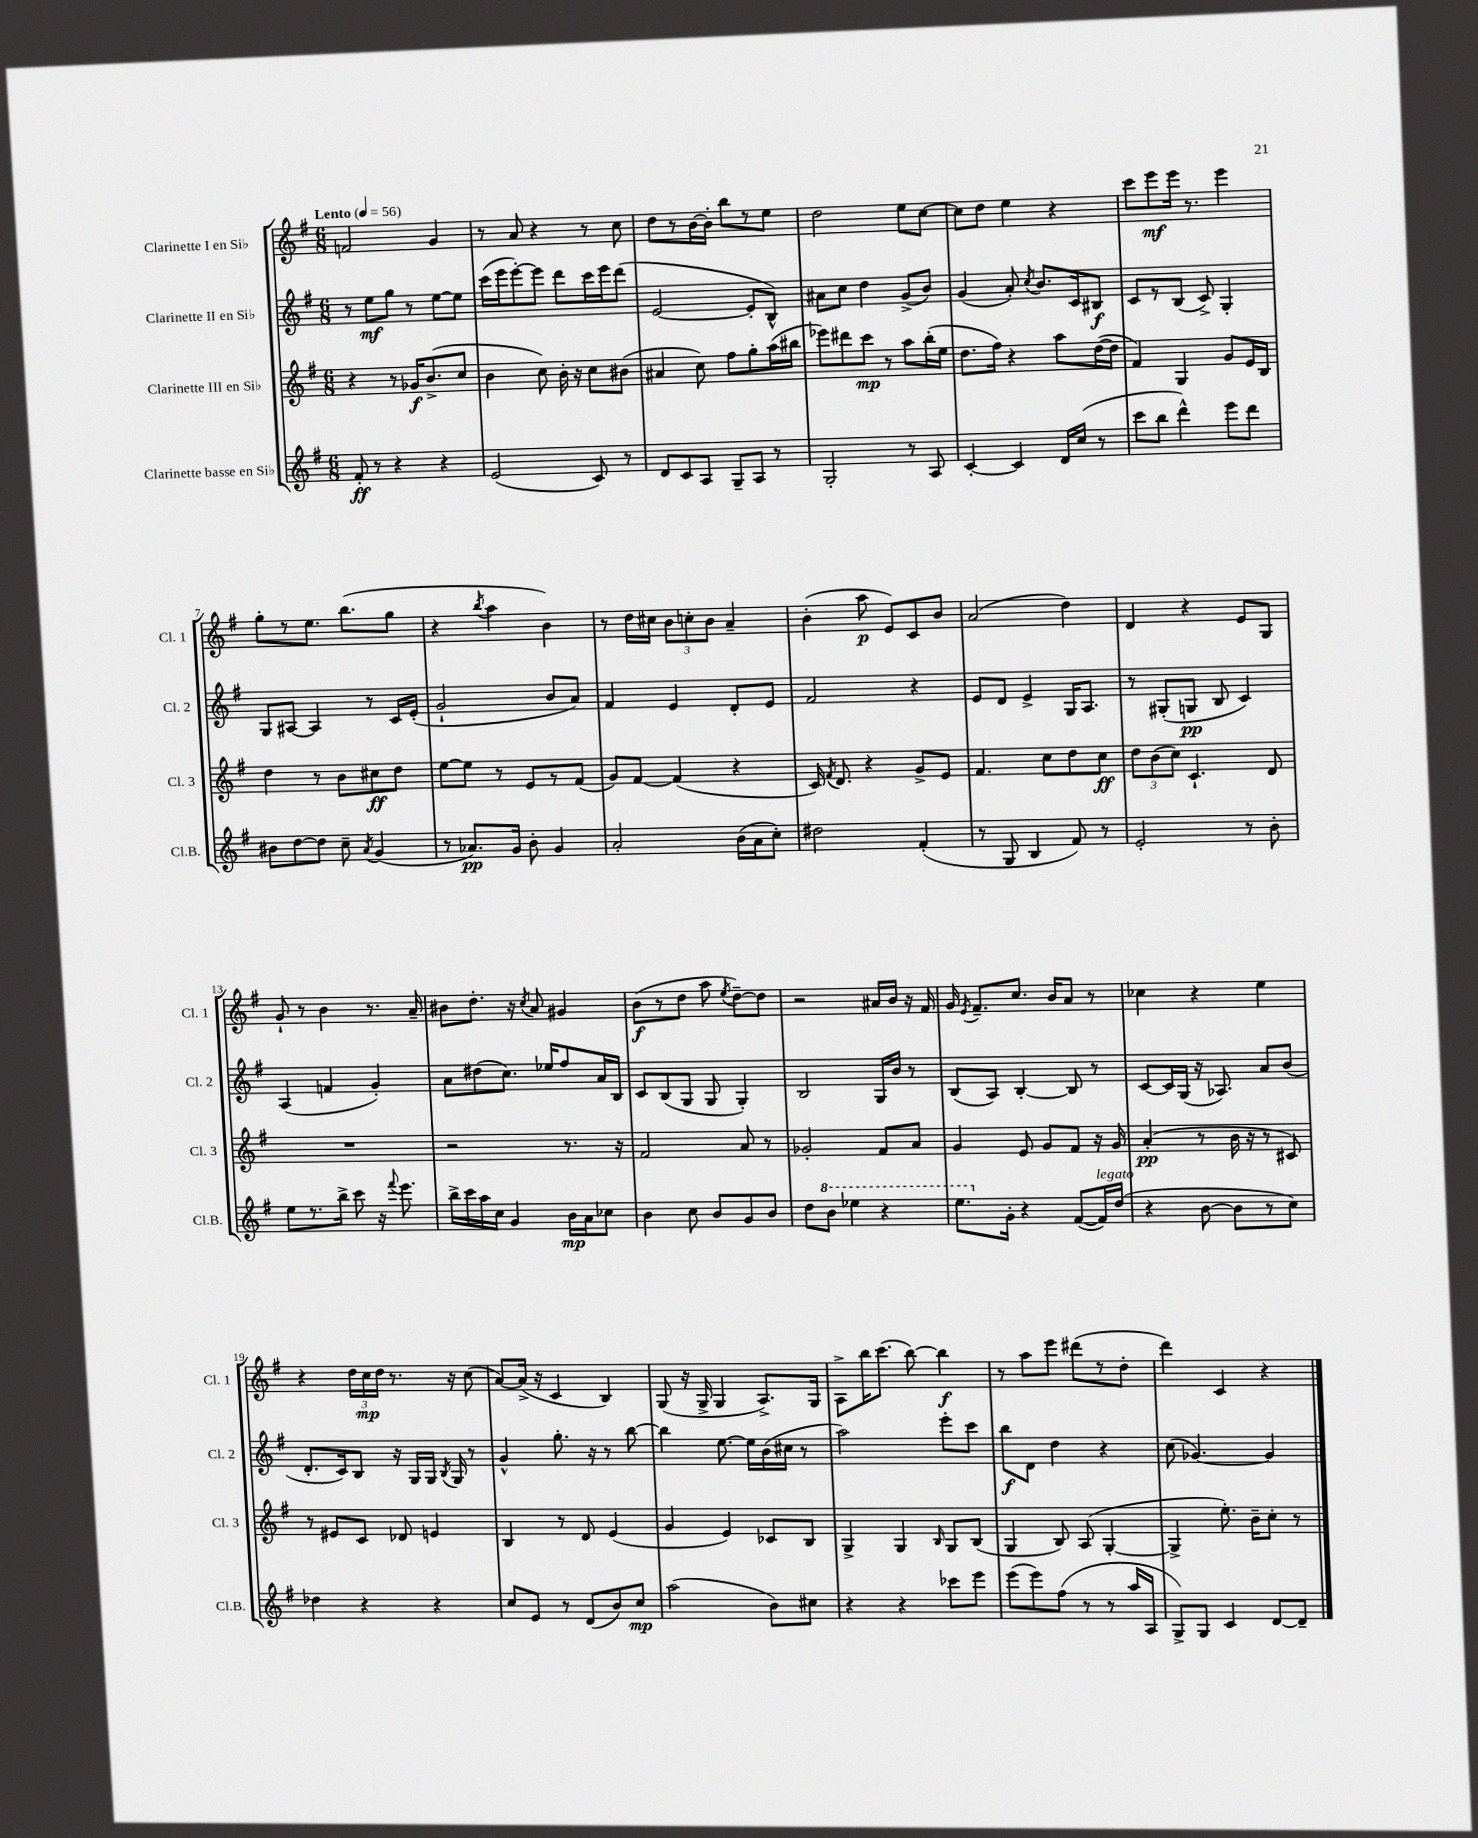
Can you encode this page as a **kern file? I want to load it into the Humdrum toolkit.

**kern	**kern	**kern	**kern
*staff4	*staff3	*staff2	*staff1
*clefG2	*clefG2	*clefG2	*clefG2
*k[f#]	*k[f#]	*k[f#]	*k[f#]
*M6/8	*M6/8	*M6/8	*M6/8
*MM56	*MM56	*MM56	*MM56
8f#'	4r	8r	2f
8r	.	8ee	.
4r	8r	8gg	.
.	16g-	8r	.
.	(8.b^	.	.
4r	.	[8ee	4g
.	8cc	8ee]	.
=	=	=	=
(2e	4b	(16ccc	8r
.	.	16eee	.
.	.	[8eee')	8a
.	8cc)	8eee]	4r
.	16b'	8ddd	.
.	16r	.	.
8c)	8cc	16ccc	8r
.	.	16eee	.
8r	(8b#	(8ddd	8cc
=	=	=	=
8d	4a#	[2e	8dd
8c	.	.	8r
8A	8cc)	.	[16b
.	.	.	16b']
8G~	8ff#	.	8bb
8A	8gg'	8e']	8r
8r	(16aa	8B^^)	8ee
.	16bb#	.	.
=	=	=	=
2G'	8eee-)	8a#	2dd
.	8ddd#	8cc	.
.	8ccc	4dd	.
.	8r	.	.
8r	8aa	(8g^	8ee
8A	(16bb'	8b)	[8cc
.	16ee	.	.
=	=	=	=
[4c'	8.dd	(4g	8cc]
.	.	.	8dd
.	16ff#)	.	.
4c]	4r	8a')	4ee
.	.	8qcc	.
.	.	8.b	.
16d	8aa	.	4r
(16cc	.	16c	.
8r	([16dd	8B#	.
.	16dd]	.	.
=	=	=	=
8ccc	4f#)	8c	8ccc
8bb	.	8r	8eee
4ddd^^)	4G	(8B	16eee
.	.	.	8.r
.	.	8c^)	.
8eee	8g	4G'	4eee
8ddd	16e	.	.
.	16B	.	.
=	=	=	=
8b#	4dd	8G	8gg'
[8dd	.	[8A#	8r
8dd]	8r	4A#]	8.ee
8cc~	8b	.	.
.	.	.	(8.bb
8qa	.	.	.
(4g	8cc#	8r	.
.	8dd	16c	8gg
.	.	(16e'	.
=	=	=	=
8r	[8ee	2g`	4r
8.a-)	8ee]	.	.
.	.	.	8qbb
.	8r	.	4aa
16g	.	.	.
8b'	8e	.	.
4g	8r	8b	4b)
.	(8f#	8a)	.
=	=	=	=
2a'	8g)	4f#	8r
.	[8f#	.	16dd
.	.	.	16cc#
.	(4f#]	4e	12b
.	.	.	12cc'
.	.	.	12b
(16b	4r	8d'	4a~
16a	.	.	.
8cc')	.	8e	.
=	=	=	=
2dd#	16c)	2f#	(4b'
.	8qf#	.	.
.	8.d	.	.
.	4r	.	8aa
.	.	.	8e)
(4f#'	8g^	4r	8c
.	8e	.	8b
=	=	=	=
8r	4.f#	8e	(2a
8G	.	8d	.
4B	.	4e^	.
.	8cc	.	.
8f#)	8dd	16G	4dd)
.	.	8.A	.
8r	8cc	.	.
=	=	=	=
2e'	12dd	8r	4d
.	(12b	.	.
.	.	(8G#'	.
.	12cc)	.	.
.	4.c`	8G	4r
.	.	8B	.
8r	.	4c)	8e
8b'	8d	.	8G
=	=	=	=
8ee	2.r	(4A	8g`
8.r	.	.	8r
.	.	4f	4b
16bb^	.	.	.
8ccc	.	.	.
16r	.	4g')	8.r
8qqfff#	.	.	.
8.eee	.	.	.
.	.	.	16a~
=	=	=	=
16bb^	2r	8a	8b#
16ccc	.	.	.
16aa	.	(8dd#	8.dd'
16cc	.	.	.
4g	.	8.cc)	.
.	.	.	16r
.	.	.	8qcc
.	.	.	8a
.	.	16ee-	.
16b	8.r	8ff#	4g#
16a	.	.	.
8cc-	.	16a	.
.	16r	16B	.
=	=	=	=
4b	2f#	8c	(8b
.	.	(8B	8r
8cc	.	8G	8dd
8b	.	8G	8aa
.	.	.	8qee
8g	8a	4G')	[8dd~)
8b	8r	.	8dd]
=	=	=	=
8dd	2g-'	2B	2r
8bb	.	.	.
4eee-	.	.	.
4r	8f#	16G	16a#
.	.	16b	16b
.	8a	8r	16r
.	.	.	16f#
=	=	=	=
8.eee	4g	(8B	16g
.	.	.	8qe
.	.	.	8.f#~
.	.	8A)	.
16g'	.	.	.
4r	8e	[4B'	8.cc
.	8g	.	.
.	.	.	16b
([8f#	8f#	8B]	8a
16f#])	16r	8r	8r
(16dd	16g	.	.
=	=	=	=
4r	(4a'	[8c	4cc-
.	.	16c]	.
.	.	(16G	.
[8b	8r	16r	4r
.	.	8.A-)	.
8b]	16b	.	.
.	16r	.	.
8r	8r	8a	4ee
8cc)	8c#)	(8b	.
=	=	=	=
4dd-	8r	8.d'	4r
.	8e#	.	.
.	.	16c)	.
4r	8c	8B	24dd
.	.	.	24cc
.	.	.	24dd
.	8d-	16r	8.r
.	.	16G	.
4r	4e	16G	.
.	.	8qB	.
.	.	16G	16r
.	.	8r	(8cc
=	=	=	=
8cc	4B	4g^^	[8a)
8e	.	.	(16a^]
.	.	.	16r
8r	8r	8.gg'	4c
(8d	8d	.	.
.	.	16r	.
8b)	(4e	8r	4B)
8cc	.	[8bb	.
=	=	=	=
(2aa	4g	4bb]	(8G
.	.	.	16r
.	.	.	16G^
.	4e)	[8.ee	4G
.	.	16ee]	.
8b)	8c-	(16b	8.A^)
.	.	16cc#	.
8cc#	8B	8r	.
.	.	.	16G
=	=	=	=
4r	4G^	2aa)	8A^
.	.	.	16bb
.	.	.	(8.ccc
4r	4G	.	.
.	.	.	[8bb)
.	16qqB	.	.
8ccc-	8G	8eee'	4bb]
8eee	(8B	8ccc	.
=	=	=	=
(8eee	4G	8bb	8r
8eee)	.	8d	8aa
(8ff#	8B)	4dd	8eee
8r	(8A	.	(8ddd#
8r	[4G'	4r	8r
16aa	.	.	8dd'
16A	.	.	.
=	=	=	=
8G^)	4G^]	(8cc	4ddd)
8G	.	[4.g-)	.
4c	8.ee')	.	4c
.	16b~	.	.
[8d	8cc'	4g-]	4r
8d~]	8r	.	.
==	==	==	==
*-	*-	*-	*-
